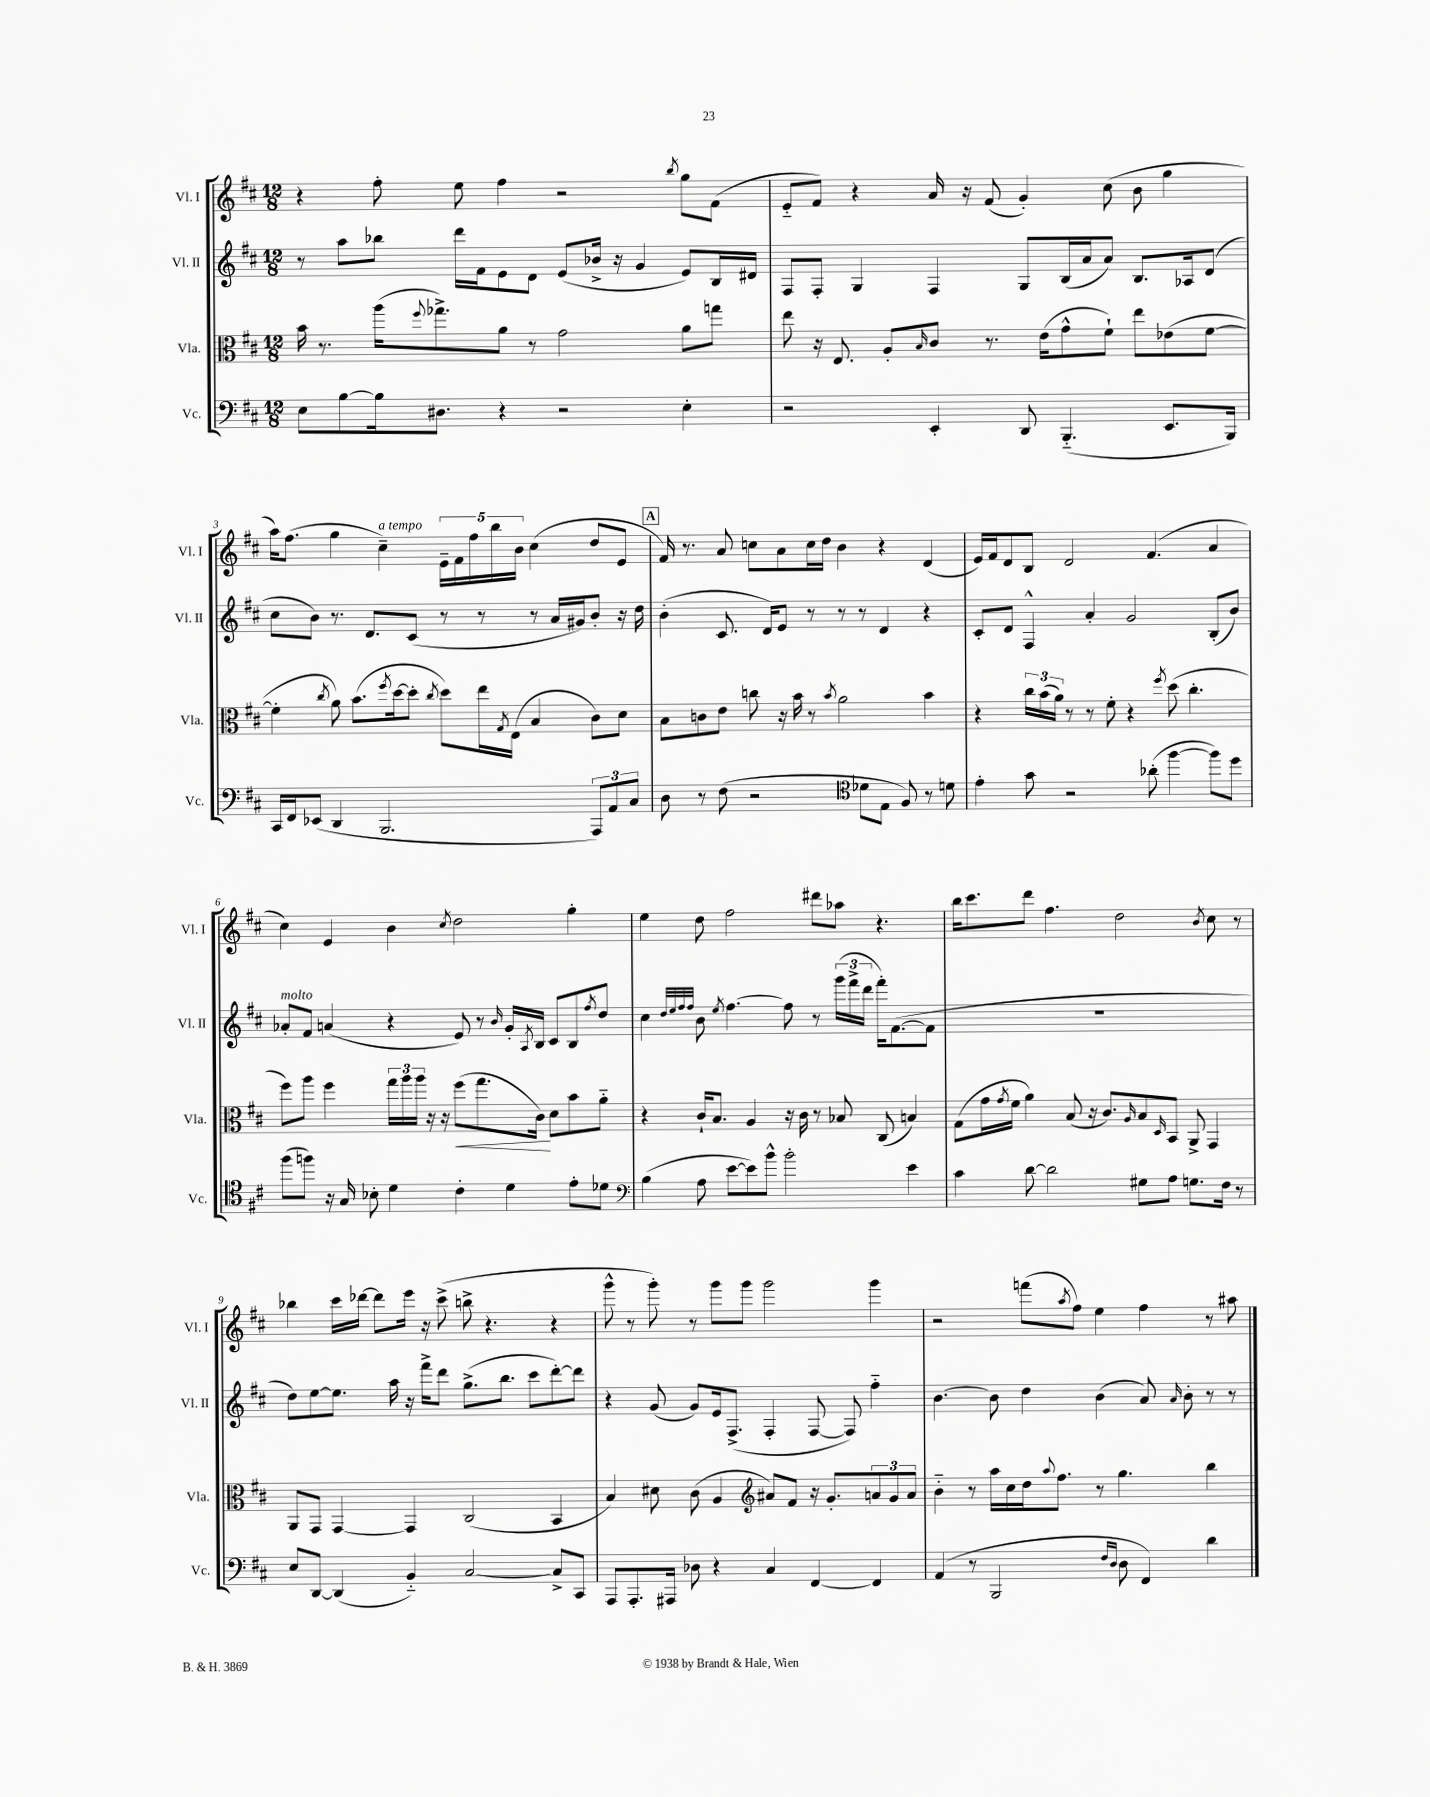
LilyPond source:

<<
\new StaffGroup <<
\new Staff = "s0" \with { instrumentName = "Vl. I" shortInstrumentName = "Vl. I" } {
    \clef treble \key d \major \numericTimeSignature \time 12/8
    r4 fis''8-. e''8 fis''4 r2 \acciaccatura { b''8 } g''8 fis'8( |
    e'8-_ fis'8) r4 a'16 r16 fis'8( g'4-.) cis''8( b'8 g''4 |
    a''16) fis''8.( g''4 cis''4--^\markup { \italic "a tempo" }) \tuplet 5/4 { e'16-- fis'16 fis''16 b''16 b'16 } cis''4( d''8 e'8 |
    \mark \markup { \box "A" } fis'16) r8. a'8 c''8 a'8 c''16 d''16 b'4 r4 d'4( |
    e'16) fis'16 d'8 b8 d'2 fis'4.( a'4 |
    cis''4) e'4 b'4 \acciaccatura { cis''8 } d''2 g''4-. |
    e''4 d''8 fis''2 dis'''8 aes''8 r4. |
    b''16 cis'''8. d'''8 fis''4. d''2 \acciaccatura { b'8 } cis''8 r8 |
    bes''4 cis'''16 des'''16~ des'''8 e'''16 r16 cis'''8->( b''8-> r4. r4 |
    g'''8-^ r8 g'''8-.) r8 g'''8 g'''8 g'''2 g'''4 |
    r2 f'''8( \acciaccatura { a''8 } fis''8) e''4 fis''4 r8 ais''8 \bar "|." |
}
\new Staff = "s1" \with { instrumentName = "Vl. II" shortInstrumentName = "Vl. II" } {
    \clef treble \key d \major \numericTimeSignature \time 12/8
    r8 a''8 bes''8 d'''16 fis'16 e'8 d'8 e'8( bes'16-> r16 g'4 e'8) b16 dis'16 |
    fis8 fis8-. g4 fis4 g8 b16( a'16 a'8) b8. aes16 d'8( |
    cis''8 b'8) r8. d'8. cis'8( r8 r8 r8 a'16 gis'16) b'8-. r16 d''16 |
    \mark \markup { \box "A" } b'4-.( cis'8. d'16) e'8 r8 r8 r8 d'4 r4 |
    cis'8-. d'8 fis4-^ a'4-. g'2 b8-.( b'8) |
    aes'8-.^\markup { \italic "molto" } fis'8 a'4( r4 e'8) r8 \grace { b'16 } g'16-. \acciaccatura { a8 } b16 cis'8 b8 \acciaccatura { fis''8 } d''8 |
    cis''4 \grace { d''32 e''32 fis''32 fis''32 } b'8 \acciaccatura { e''8 } fis''4.~ fis''8 r8 \tuplet 3/2 { g'''16( fis'''16-> d'''16 } fis'''16-.) fis'8.~( fis'8 |
    R1. |
    d''8) e''8~ e''8. a''16 r16 fis'''16-> d'''8 g''8.->( b''8. cis'''8 d'''8~-.) d'''8 |
    r4 g'8( g'8) e'16 fis8.->( fis4-. fis8~ fis8) fis''4-_ |
    b'4.~ b'8 d''4 b'4( a'8) \grace { a'16 } b'8-. r8 r8 \bar "|." |
}
\new Staff = "s2" \with { instrumentName = "Vla." shortInstrumentName = "Vla." } {
    \clef alto \key d \major \numericTimeSignature \time 12/8
    b'16 r8. a''16( \appoggiatura { fis''8 } ges''8.->) a'8 r8 g'2 a'8 g''8 |
    e''8 r16 e8. a8-. \grace { b16 } cis'8 r8. e'16( g'8-^ fis'8-!) e''8 ees'8( fis'8~ |
    fis'4-. \acciaccatura { cis''8 } a'8) b'8.( \acciaccatura { fis''8 } d''16~ d''8-. \acciaccatura { cis''8 } d''8) e''16 \acciaccatura { g8 } e16( b4 cis'8) d'8 |
    \mark \markup { \box "A" } b8 c'8 e'8 c''8 r16 b'16 r8 \acciaccatura { b'8 } a'2 b'4 |
    r4 \tuplet 3/2 { cis''16 b'16( a'16) } r8 r8 fis'8-. r4 \acciaccatura { fis''8 } d''8( cis''4.-. |
    fis''8) a''8 fis''4 \tuplet 3/2 { g''16 a''16 a''16 } r16 r16 fis''8\<( g''8. cis'16\!) d'8 b'8 a'8-_ |
    r4 cis'16-! b8. a4 r16 cis'16 r8 bes8 cis8( b4) |
    g8( g'16 \acciaccatura { g'8 } fis'16 a'4) b8( r16 cis'8.) \grace { a16 } b8 \grace { d16 } b,8 a,8-> g,4 |
    a,8 g,8 g,4~ g,4 cis2( b,4 |
    b4) dis'8 cis'8( a4 \clef treble ais'8) fis'8 r16 g'8.-. \tuplet 3/2 { a'8 g'8 a'8 } |
    b'4-_ r8 a''16 cis''16 d''16 \appoggiatura { a''8 } fis''8. r8 g''4. b''4 \bar "|." |
}
\new Staff = "s3" \with { instrumentName = "Vc." shortInstrumentName = "Vc." } {
    \clef bass \key d \major \numericTimeSignature \time 12/8
    e8 b8~ b16 dis8. r4 r2 e4-. |
    r2 e,4-. d,8 b,,4.-_( e,8. b,,16) |
    cis,16 fis,16 ees,8( d,4 b,,2. \tuplet 3/2 { a,,8) a,8 cis8 } |
    \mark \markup { \box "A" } d8 r8 fis8( r2 \clef tenor des'8 e8 fis8) r8 d'8 |
    e'4-. g'8 r2 aes'8-.( fis''4~ fis''8) d''8 |
    fis''8( f''8) r16 g16 bes8-. d'4 cis'4-. d'4 e'8-. des'8 |
    \clef bass b4( a8 e'8~ e'8) b'8-^ b'2-. e'4 |
    cis'4 d'8~ d'2 gis8 a8 g8. fis16 r8 |
    e8 d,8~ d,4( b,4-_) cis2~ cis8-> cis,8 |
    a,,8 a,,8.-. ais,,16 des8 r4 cis4 fis,4~ fis,4 |
    a,4( r8 b,,2 \grace { fis16 d16 } d8 fis,4) d'4 \bar "|." |
}
>>
>>
